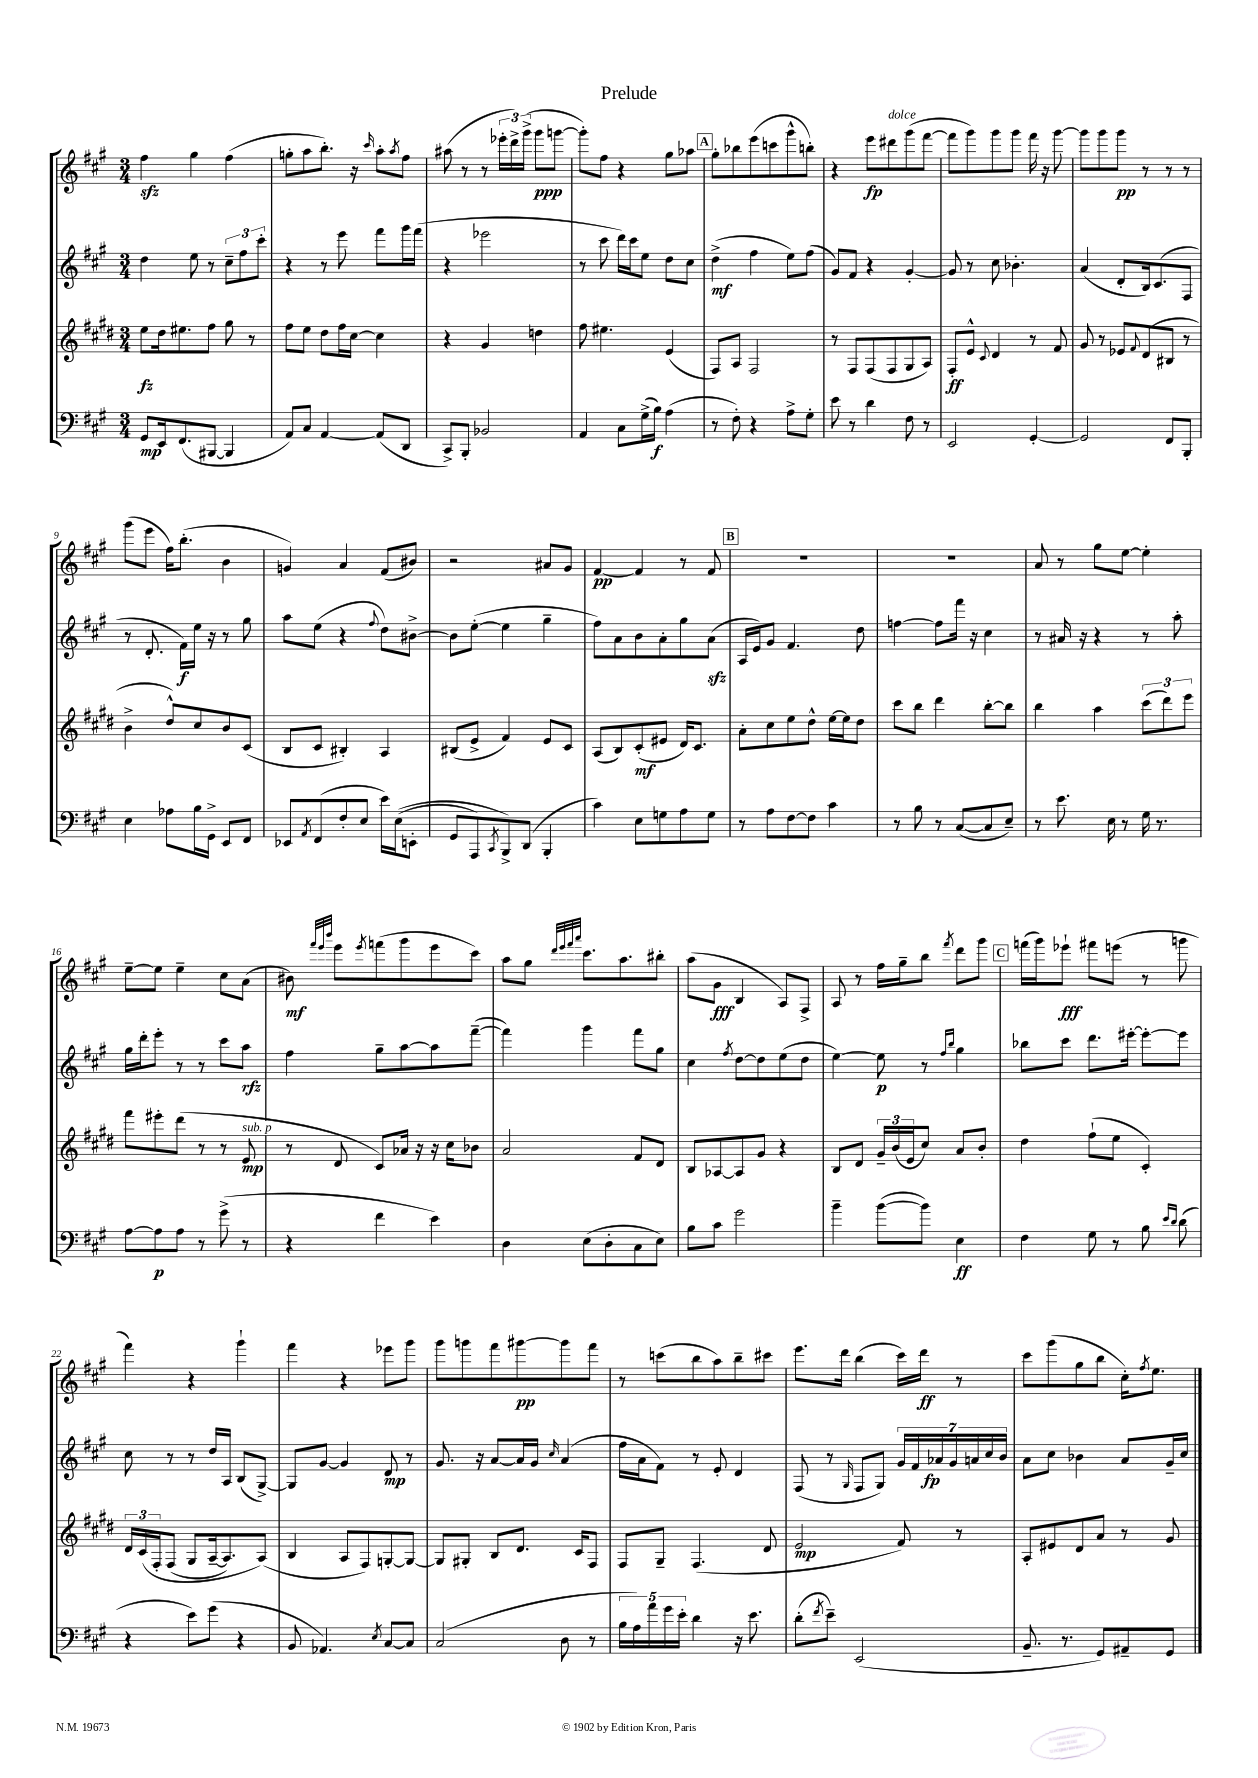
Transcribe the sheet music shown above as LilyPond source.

\header { title = "Prelude" }
<<
\new StaffGroup <<
\new Staff = "s0" {
    \clef treble \key a \major \numericTimeSignature \time 3/4
    fis''4\sfz gis''4 fis''4( |
    g''8-. a''8 b''8.-.) r16 \grace { cis'''16 } a''8-. \acciaccatura { a''8 } fis''8 |
    ais''8( r8 r8 \tuplet 3/2 { ees'''16-. d'''16->) gis'''16->( } gis'''8\ppp g'''8~ |
    g'''8-.) fis''8 r4 gis''8 aes''8 |
    \mark \markup { \box "A" } gis''8-. bes''8 e'''8( c'''8 gis'''8-^ b''8-.) |
    r4 e'''8\fp dis'''8^\markup { \italic "dolce" } gis'''8( fis'''8~ |
    fis'''8 gis'''8) gis'''8 gis'''8 fis'''16 r16 gis'''8~ |
    gis'''8 gis'''8 gis'''8\pp r8 r8 r8 |
    gis'''8( e'''8 fis''16) b''8.-.( b'4 |
    g'4) a'4 fis'8( bis'8) |
    r2 ais'8 gis'8 |
    fis'4~\pp fis'4 r8 fis'8 |
    \mark \markup { \box "B" } R2. |
    R2. |
    a'8 r8 gis''8 e''8~ e''4-. |
    e''8~-- e''8 e''4-- cis''8 a'8( |
    bis'8\mf) \grace { fis'''32 e'''32 b'''32 } e'''8 \acciaccatura { e'''8 } f'''8( gis'''8 e'''8 cis'''8) |
    a''8 gis''8 \grace { d'''32 e'''32 fis'''32 a'''32 } cis'''8. a''8. bis''8-. |
    a''8( gis'8\fff b4 a8) fis8-> |
    a8 r8 fis''16 gis''16-- b''8 \acciaccatura { fis'''8 } d'''8 gis'''8 |
    \mark \markup { \box "C" } f'''16( gis'''16) ees'''8-!\fff fis'''8 e'''8( r8 g'''8 |
    fis'''4) r4 gis'''4-! |
    fis'''4 r4 ees'''8 gis'''8 |
    gis'''8 g'''8 fis'''8 gis'''8~\pp gis'''8 fis'''8 |
    r8 c'''8( b''8 a''8) b''8-- cis'''8 |
    e'''8. d'''16 b''4( cis'''16) d'''16\ff r8 |
    cis'''8 gis'''8( gis''8 b''8 cis''16-.) \acciaccatura { fis''8 } e''8. \bar "|." |
}
\new Staff = "s1" {
    \clef treble \key a \major \numericTimeSignature \time 3/4
    d''4 e''8 r8 \tuplet 3/2 { cis''8-- fis''8 cis'''8-. } |
    r4 r8 e'''8 fis'''8 gis'''16 fis'''16( |
    r4 ees'''2 |
    r8 cis'''8 d'''16) cis'''16 e''8 d''8 cis''8 |
    \mark \markup { \box "A" } d''4->\mf( fis''4 e''8) fis''8( |
    gis'8) fis'8 r4 gis'4~-. |
    gis'8 r8 cis''8 bes'4.-. |
    a'4( d'8-. b16) cis'8.( fis8 |
    r8 d'8.-. fis'16\f) e''16 r16 r8 gis''8 |
    a''8 e''8( r4 \appoggiatura { fis''8 } d''8) bis'8~-> |
    bis'8 e''8~-.( e''4 gis''4-- |
    fis''8) a'8 b'8 a'8-. gis''8 a'8\sfz( |
    \mark \markup { \box "B" } a16 e'16) gis'8 fis'4. d''8 |
    f''4~ f''8 fis'''16 r16 cis''4 |
    r8 ais'16 r16 r4 r8 a''8-. |
    gis''16 d'''16-. e'''8-. r8 r8 cis'''8 a''8\rfz |
    fis''4 gis''8-- a''8~ a''8 fis'''8~--( |
    fis'''4) gis'''4 fis'''8 gis''8 |
    cis''4 \acciaccatura { fis''8 } d''8~ d''8 e''8( d''8 |
    e''4~) e''8\p r8 \grace { fis''16 b''16 } gis''4 |
    \mark \markup { \box "C" } bes''8 cis'''8 d'''8. eis'''16~-. eis'''8~-. eis'''8 |
    cis''8 r8 r8 d''16 a16 b8( gis8~->) |
    gis8 gis'8~ gis'4 d'8\mp r8 |
    gis'8. r16 a'8~ a'16 gis'16 \grace { cis''16 } a'4( |
    fis''16 a'16 fis'8) r8 e'8-. d'4 |
    fis8( r8 \grace { gis16 } fis8 gis8) \tuplet 7/4 { gis'16 fis'16 aes'16\fp gis'16 a'16 cis''16 b'16 } |
    a'8 cis''8 bes'4 a'8 gis'16-- cis''16 \bar "|." |
}
\new Staff = "s2" {
    \clef treble \key e \major \numericTimeSignature \time 3/4
    e''8\fz dis''16 eis''8. fis''8 gis''8 r8 |
    fis''8 e''8 dis''8 fis''16 cis''16~ cis''4 |
    r4 gis'4 d''4 |
    fis''8 eis''4. e'4( |
    \mark \markup { \box "A" } fis8) a8 fis2 |
    r8 fis8 fis8( fis8 gis8 a8) |
    fis8-.\ff e'8-^ \appoggiatura { cis'8 } dis'4 r8 fis'8 |
    gis'8 r8 ees'8 \appoggiatura { fis'8 } dis'8( bis8 r8 |
    b'4-> dis''8-^) cis''8 b'8 cis'8( |
    b8 cis'8 bis4-.) a4 |
    bis8( e'8-> fis'4) e'8 cis'8 |
    a8( b8) cis'8-.\mf( eis'8 dis'16) cis'8. |
    \mark \markup { \box "B" } a'8-. cis''8 e''8 dis''8-^ e''16~ e''16 dis''8 |
    cis'''8 b''8 dis'''4 b''8~-. b''8 |
    b''4 a''4 \tuplet 3/2 { cis'''8( dis'''8) e'''8 } |
    fis'''8 eis'''8-. dis'''8( r8 r8 e'8\mp^\markup { \italic "sub. p" } |
    r8 dis'8 cis'8) aes'16 r16 r16 cis''16 bes'8 |
    a'2 fis'8 dis'8 |
    b8 aes8~ aes8 gis'8 r4 |
    b8 dis'8 \tuplet 3/2 { gis'16-- b'16( e'16 } cis''8) a'8 b'8-. |
    \mark \markup { \box "C" } dis''4 fis''8-!( e''8 cis'4-.) |
    \tuplet 3/2 { dis'16 cis'16\( fis16-. } fis8( gis8 a16~-- a8.) a8(\) |
    b4 a8 fis8) g8~-. g8~ |
    g8 gis8-. b8 dis'8. cis'16 fis8 |
    fis8 gis8-- fis4.( dis'8 |
    e'2\mp fis'8) r8 |
    a8-. eis'8 dis'8 a'8 r8 gis'8 \bar "|." |
}
\new Staff = "s3" {
    \clef bass \key a \major \numericTimeSignature \time 3/4
    gis,8\mp e,16 fis,8.( bis,,8~ bis,,4 |
    a,8) cis8 a,4~ a,8( d,8 |
    cis,8->) b,,8-. bes,2 |
    a,4 cis8 gis16->( b16\f) a4( |
    \mark \markup { \box "A" } r8 fis8-.) r4 a8-> gis8-. |
    e'8 r8 d'4 fis8 r8 |
    e,2 gis,4~-. |
    gis,2 fis,8 b,,8-. |
    e4 aes8 b16 gis,16-> e,8 fis,8 |
    ees,8 \acciaccatura { a,8 } fis,8( fis8-. e8 e'16) e16(\( e,8-. |
    gis,8 a,,8) \acciaccatura { cis,8 } b,,8->\) d,8( b,,4-. |
    cis'4) e8 g8 a8 g8 |
    \mark \markup { \box "B" } r8 a8 fis8~ fis8 cis'4 |
    r8 b8 r8 cis8~( cis8 e8--) |
    r8 e'8. e16 r8 gis16 r8. |
    a8~ a8\p a8 r8 gis'8->( r8 |
    r4 fis'4 e'4) |
    d4 e8( d8-. cis8 e8) |
    b8 cis'8 gis'2 |
    b'4-- b'8~( b'8) e4\ff |
    \mark \markup { \box "C" } fis4 gis8 r8 b8 \grace { e'16 d'16 } d'8( |
    r4 e'8) gis'8( r4 |
    b,8 aes,4.) \acciaccatura { e8 } cis8~ cis8 |
    cis2( d8 r8 |
    \tuplet 5/4 { b16 a16) a'16 gis'16 e'16-. } d'4 r16 e'8. |
    d'8-.( \acciaccatura { fis'8 } e'8--) e,2( |
    b,8.-- r8. gis,8) ais,8-- gis,8 \bar "|." |
}
>>
>>
